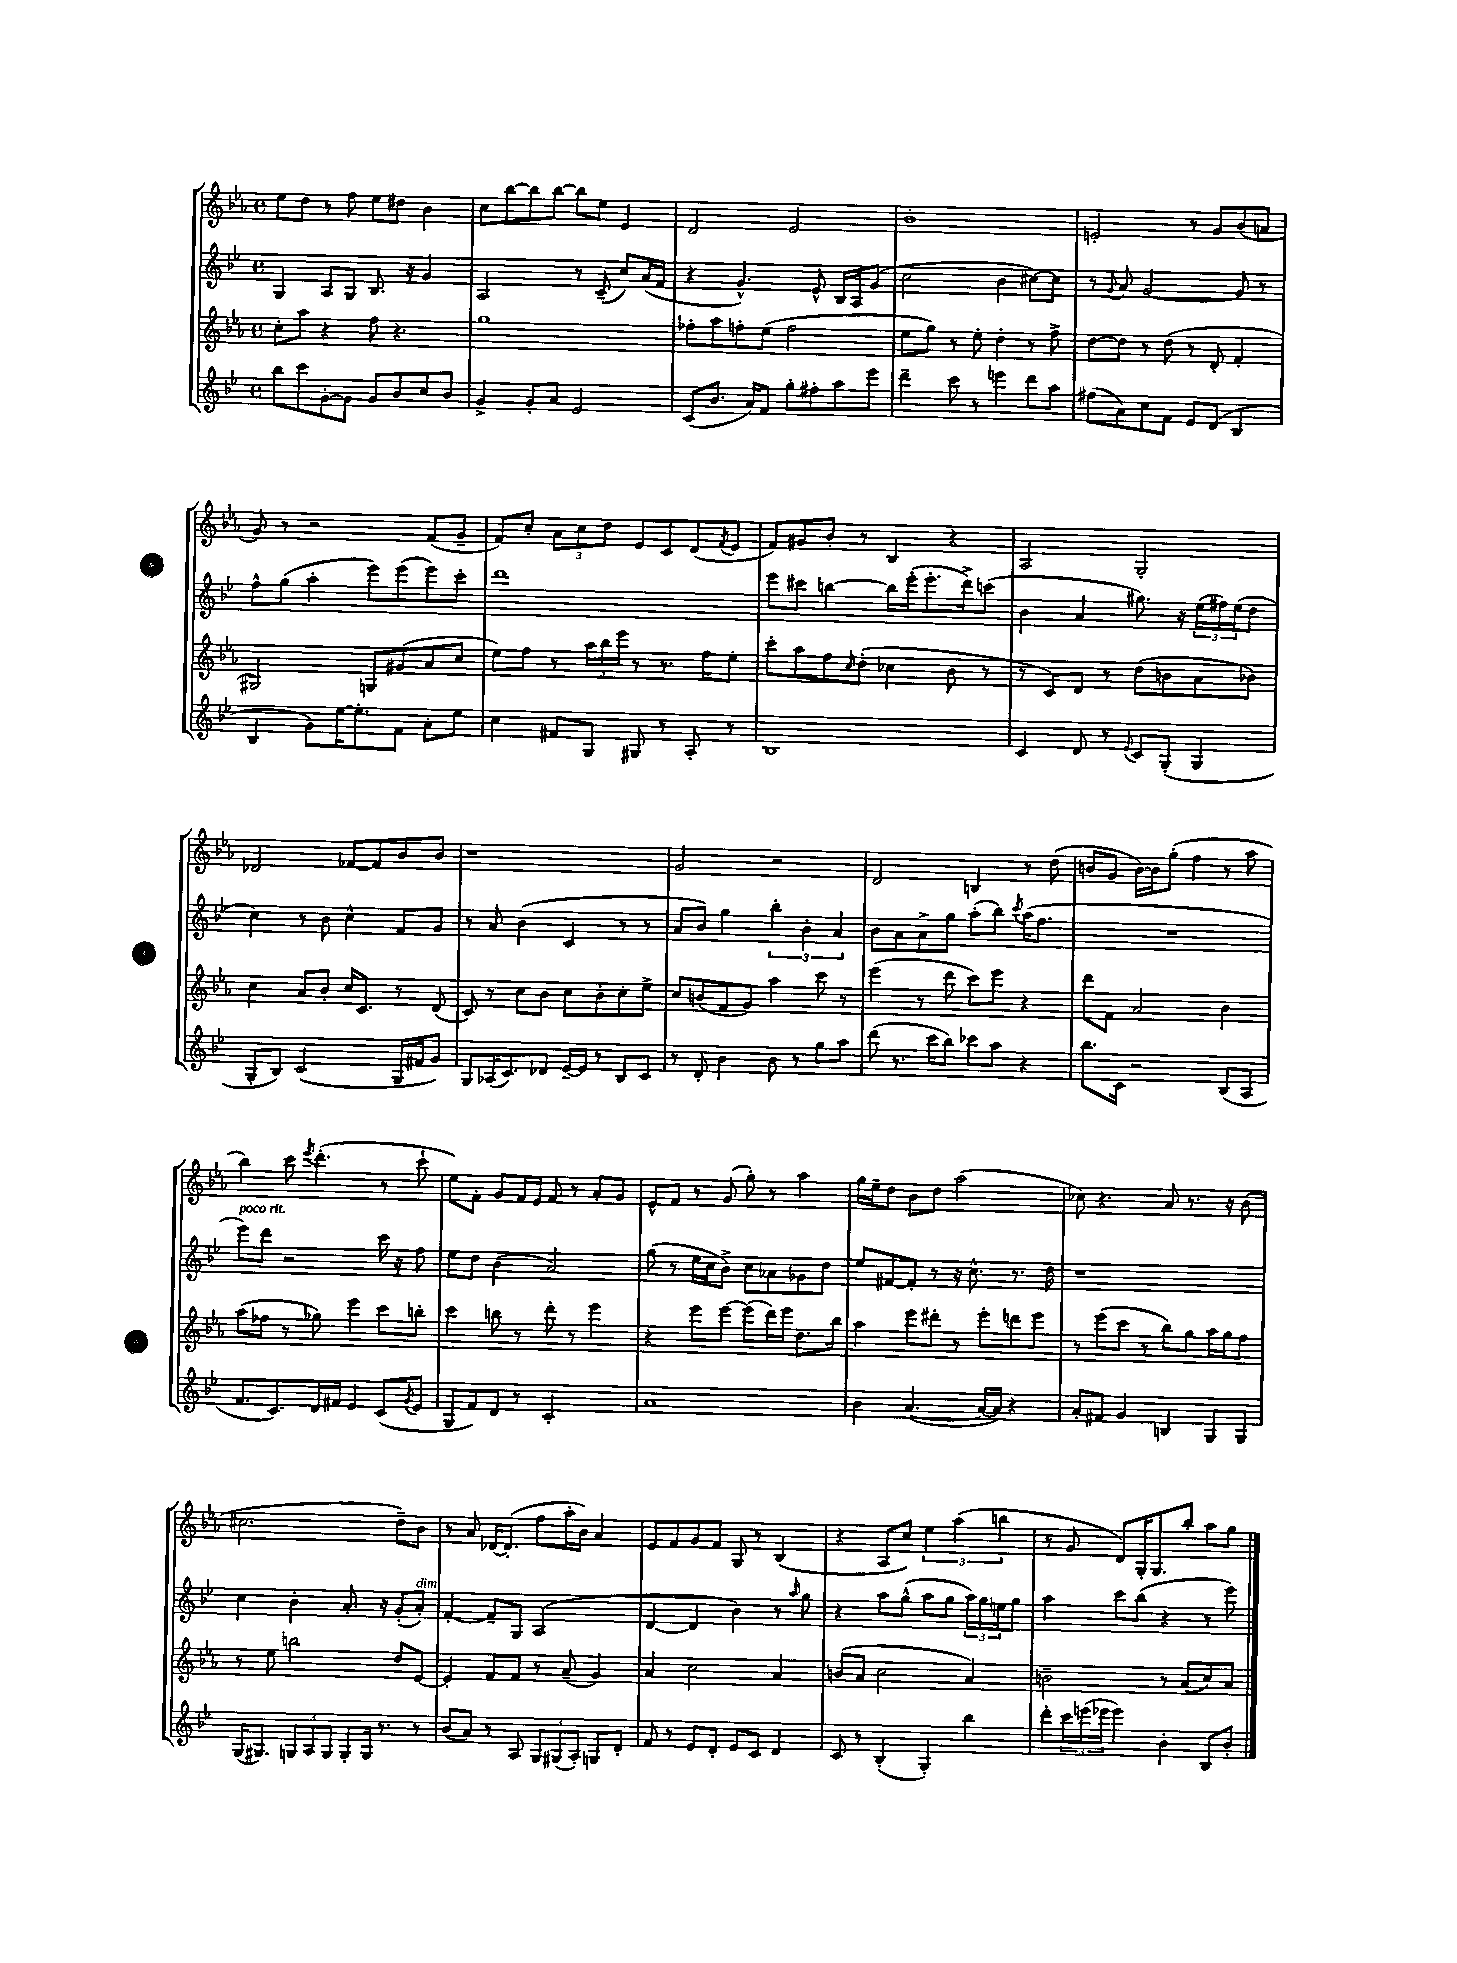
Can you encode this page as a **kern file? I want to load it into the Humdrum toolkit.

**kern	**kern	**kern	**kern
*part4	*part3	*part2	*part1
*staff4	*staff3	*staff2	*staff1
*clefG2	*clefG2	*clefG2	*clefG2
*k[b-e-]	*k[b-e-a-]	*k[b-e-]	*k[b-e-a-]
*M4/4	*M4/4	*M4/4	*M4/4
*met(c)	*met(c)	*met(c)	*met(c)
=71	=71	=71	=71
8bb-\L	8cc'\L	4G/	8ee-\L
8ccc\	8aa-\J	.	8dd\J
[8g'\	4r	8A/L	8r
8g\J]	.	8G/J	8ff\
8g/L	8ff\	8.B-/	8ee-\L
8b-/	4.r	.	8dd#X\J
.	.	16r	.
8cc/	.	4g/	4b-\
8b-/J	.	.	.
=72	=72	=72	=72
4g^/	1gg	2A/	8cc\L
.	.	.	[8bb-\
8g'/L	.	.	8bb-\]
8a/J	.	.	[8bb-\J
2e-/	.	8r	8bb-\L]
.	.	(8c~/	8ee-\J
.	.	8cc/L)	4e-/
.	.	(16a/L	.
.	.	16f/JJ	.
=73	=73	=73	=73
(8c/L	8ff-X'\L	4r	2d/
8.b-/J	8aa-\	.	.
.	8ffn'\	4.g^^/)	.
16a/KL)	.	.	.
8f/J	(8ee-\J	.	.
8gg'\L	2ff\	.	2e-/
8ff#X'\	.	8e-^^/	.
8aa\	.	16B-/LL	.
.	.	16A/J	.
8eee-\J	.	(8g/J	.
=74	=74	=74	=74
4ddd~\	8ee-\L	2cc\	1b-'
.	8gg\J)	.	.
8ccc\	8r	.	.
8r	8ee-'\	.	.
4eeen\	4dd'\	4b-\	.
8ddd\L	8r	[8cc#X\L)	.
8aa\J	8ff^\	8cc#\J]	.
=75	=75	=75	=75
(8ff#X\L	[8dd\L	8r	2en'/
.	.	8qqg/	.
8a\)	8dd\J]	8a/	.
8cc\	8r	[2g/	.
8f\J	(8dd\	.	.
8e-/L	8r	.	8r
(8d/J	8d'/	.	8g/L
4B-/	4f'/	8g/]	(8b-/
.	.	8r	8an/J
!!LO:LB:g=z
=76	=76	=76	=76
4B-/	2G#X/)	8ff^^\L	8g/)
.	.	(8gg\J	8r
8g\L)	.	4aa'\	2r
[16ee-\K	.	.	.
8.ee-'\]	.	.	.
.	8Gn/L	8eee-\L)	.
8f\J	(8g#X/	(8eee-\	.
8a'\L	8a-/	8eee-\)	(8f/L
8ee-\J	8cc/J	8ccc'\J	8g~/J
=77	=77	=77	=77
4cc\	8ee-\L)	1ddd	8f/L)
.	8ff\J	.	8cc'/J
8f#X/L	8r	.	12a-\L
.	.	.	12cc\
8G/J	24aa-\LL	.	.
.	24bb-\	.	12dd\J
.	24eee-\JJ	.	.
8G#X/	8r	.	8e-/L
8r	8.r	.	8c/
8A'/	.	.	(8d/
.	16ff\KL	.	.
.	.	.	8qf/
8r	8ee-'\J	.	8e-/J
=78	=78	=78	=78
1B-	8ccc'\L	8eee-\L	8f/L)
.	8aa-\	8ccc#X\J	8g#X/
.	8ff\	[4bbn\	8b-'/J
.	16qqcc/	.	.
.	(8dd'\J	.	8r
.	4cc-X\	16bb\LL]	4B-/
.	.	(16eee-'\J	.
.	.	8.eee-'\	.
.	8b-\	.	4r
.	.	16ddd^\k)	.
.	8r	(8cccn\J	.
=79	=79	=79	=79
4c/	8r	4b-\	2A-/
.	8c/L)	.	.
8d/	8d/J	4a/	.
8r	8r	.	.
8qqe-/	.	.	.
8c/L	(8dd\L	8.gg#X\)	2G'/
(8G'/J	8bn\	.	.
.	.	16r	.
4G/	8a-\	(24ee-\LL	.
.	.	24ff#X\)	.
.	.	(24ee-\J	.
.	8b-X\J)	8dd\J	.
!!LO:LB:g=z
=80	=80	=80	=80
8G'/L	4cc\	4cc\)	2d-X/
8B-/J)	.	.	.
(2c/	8a-/L	8r	.
.	8b-'/J	8b-\	.
.	16cc/KL	4cc^^\	[8f-X/L
.	8.c/J	.	.
.	.	.	8f-/]
16G/LL	8r	8f/L	8b-/
16f#X/J	.	.	.
8g/J)	(8d/	8g/J	8b-/J
=81	=81	=81	=81
8G/L	8c/)	8r	1r
(16A-X/K	8r	8a/	.
8.c/)	.	.	.
.	8cc\L	(4b-\	.
8d-X/J	8b-\J	.	.
[16e-~/LL	8cc\L	4c/	.
16e-/JJ]	.	.	.
8r	8b-'\	.	.
8B-/L	8cc'\	8r	.
8c/J	8ee-^\J	8r	.
=82	=82	=82	=82
8r	8cc/L	8a/L	2g/
8d'/	(8bn/	8b-/J)	.
4b-\	8f/	4gg\	.
.	8g/J)	.	.
8b-\	4aa-\	6bb-'\	2r
8r	.	.	.
.	.	6b-'\	.
8gg\L	8ccc\	.	.
.	.	6a/	.
8aa\J	8r	.	.
=83	=83	=83	=83
(8ddd\	(4eee-\	8b-\L	2d/
8.r	.	8a\	.
.	8r	8a^\	.
16ccc\KL	.	.	.
8bb-\J)	8ddd\	8gg\J	.
8ccc-X\L	8ccc\L)	(8aa'\L	4Bn/
8aa\J	8eee-\J	8bb-\J)	.
.	.	8qccc/	.
4r	4r	(16aa\KL	8r
.	.	8.ff\J	.
.	.	.	(8dd\
=84	=84	=84	=84
8.bb-\L	8ddd\L	1r	8bn/L
.	8f\J	.	8g/J
16c\Jk	.	.	.
2r	2a-/	.	[16b\LL)
.	.	.	16b\J]
.	.	.	(8gg'\J
.	.	.	4ff\
(8B-/L	4b-\	.	8r
8A/J	.	.	8aa-\
!!LO:LB:g=z
=85	=85	=85	=85
!	!	!LO:TX:a:i:t=poco rit.	!
8.f/L	(8aa-\L	8eee-\L)	4bb-\)
.	8ff-X\J	8ddd\J	.
8.c/)	.	.	.
.	8r	2r	8ccc\
.	.	.	8qeee-/
16d/L	8gg-X\)	.	(4.ddd'\
16f#X/JJ	.	.	.
4e-/	4eee-\	.	.
(8c/L	8ccc\L	16ccc\	8r
.	.	16r	.
8qg/	.	.	.
8e-/J	8bbn'\J	8ff\	8ccc`\
=86	=86	=86	=86
8G/L	4ccc\	8ee-\L	8ee-\L)
8f/)	.	8dd\J	8f'\J
8d/J	8bbn\	(4b-\	8g/L
8r	8r	.	16f/L
.	.	.	16e-/JJ
2c'/	8ddd'\	2a/)	8f/
.	8r	.	8r
.	4eee-\	.	8a-'/L
.	.	.	8g/J
=87	=87	=87	=87
1a	4r	(8gg\	8e-^^/L
.	.	8r	8f/J
.	8eee-\L	16ee-\LL	8r
.	.	16cc\J	.
.	[8eee-\J	8b-^\J)	(8g/
.	(8eee-\L]	8cc\L	8gg'\)
.	16ddd\L)	8a-X\	8r
.	16eee-\JJ	.	.
.	8.dd\L	8g-X\	4aa-\
.	.	8dd\J	.
.	16bb-\Jk	.	.
=88	=88	=88	=88
4b-\	4aa-\	8ee-/L	16gg\LL
.	.	.	16ee-~\J
.	.	[8f#X/	8dd\J
([4.a/	8eee-\L	8f#'/J]	8b-\L
.	8ddd#X'\J	8r	8dd\J
.	8r	16r	(2aa-\
.	.	8.cc^^\	.
16a/LL_	8eee-'\L	.	.
16a/JJ])	.	.	.
4r	8dddn\	8.r	.
.	8eee-\J	.	.
.	.	16dd\	.
=89	=89	=89	=89
8a'/L	8r	1r	8cc-X\)
8f#X/J	(8eee-\L	.	4.r
4g/	8ccc\J	.	.
.	8r	.	.
4Bn/	8bb-\L)	.	8a-/
.	8gg\J	.	8.r
8G/L	16aa-\LL	.	.
.	16gg\J	.	16r
8G/J	8ff\J	.	(8b-\
!!LO:LB:g=z
=90	=90	=90	=90
(16G/KL	8r	4cc\	2.cc#X\
8.G#X/J)	.	.	.
.	8ee-\	.	.
12Gn/L	2bbn\	4b-'\	.
12A/	.	.	.
12G/J	.	.	.
8G'/L	.	8.a'/	.
16G/Jk	.	.	.
8.r	.	16r	.
.	8dd/L	(8g'/L	8dd~\L)
!	!	!LO:TX:a:i:t=dim.	!
8r	[8e-/J	8a'/J)	8b-\J
=91	=91	=91	=91
(8b-/L	4e-'/]	[4f'/	8r
8a/J)	.	.	8a-/
8r	8f/L	8f~/L]	[16d-X/KL
.	.	.	(8.d-'/J]
8A/	8f/J	8G/J	.
12G/L	8r	(2A/	8ff\L
(12G#X/	.	.	.
.	(8a-~/	.	16aa-'\L
12A'/J)	.	.	.
.	.	.	16b-\JJ)
8Gn/L	4g/)	.	4a-/
8d'/J	.	.	.
=92	=92	=92	=92
8f/	4a-/	[4d/	8e-/L
8r	.	.	8f/
8e-/L	2cc\	4d/]	8g/
8d'/J	.	.	8f/J
8e-/L	.	4b-\)	8G/
8c/J	.	.	8r
4d/	4a-/	8r	(4B-/
.	.	16qqaa/	.
.	.	8gg\	.
=93	=93	=93	=93
8c/	(8bn/L	4r	4r
8r	8a-/J	.	.
(4B-'/	2cc\	8aa\L	8A-/L
.	.	(8gg^^\J	8cc/J)
4G'/)	.	8aa\L	6ee-\
.	.	8gg\J	.
.	.	.	(6aa-\
4bb-\	4a-/)	24aa\LL)	.
.	.	24gg\	.
.	.	24een\J	6bbn\
.	.	8gg\J	.
=94	=94	=94	=94
8ddd'\L	2bn~\	4aa\	8r
24ccc\L	.	.	8g/
(24eeen\	.	.	.
24eee-X\JJ	.	.	.
4eee-\)	.	8ccc\L	8d/L)
.	.	(8bb-\J	16G'/K
.	.	.	8.G/
4b-'\	8r	4r	.
.	(8a-/L	.	8bb-'/J
8B-/L	8cc/)	8r	8aa-\L
8b-'/J	8a-/J	8eee-\)	8gg\J
==	==	==	==
*-	*-	*-	*-
